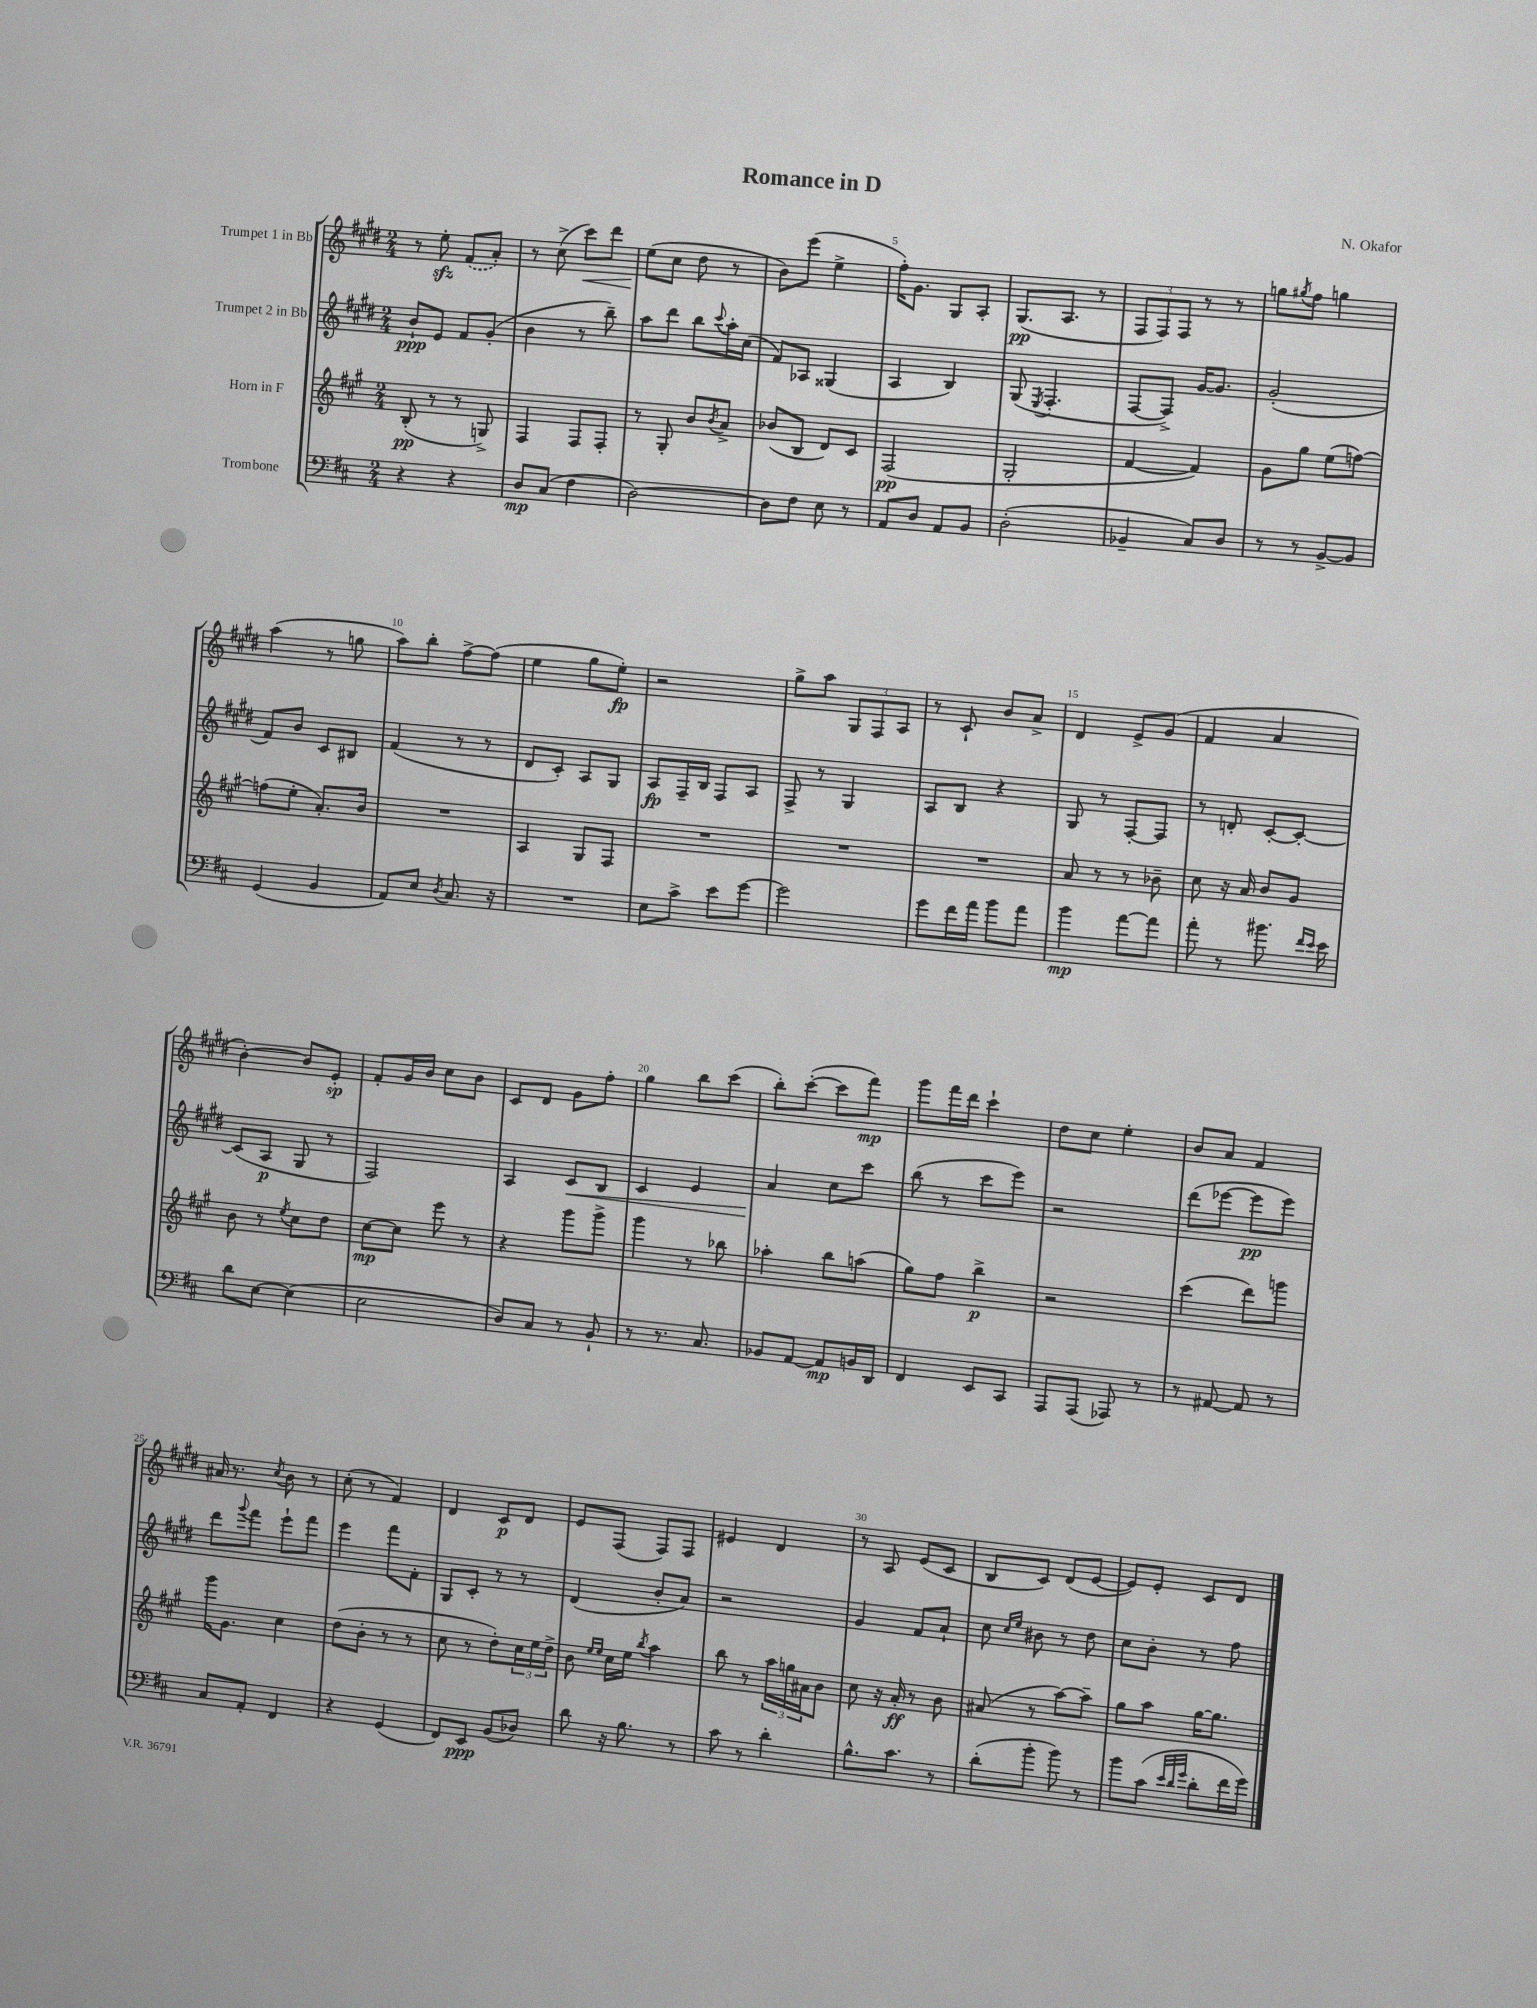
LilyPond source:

\header { title = "Romance in D" composer = "N. Okafor" }
<<
\new StaffGroup <<
\new Staff = "s0" \with { instrumentName = "Trumpet 1 in Bb" } {
    \clef treble \key e \major \numericTimeSignature \time 2/4
    r8 e''8-.\sfz \once \slurDashed fis'8( a'8-.) |
    r8 cis''8->( cis'''8\<) dis'''8 |
    e''8\!( cis''8 dis''8 r8 |
    b'8) e'''8( e''4-> |
    fis''16-.) gis'8. gis8 a8-. |
    gis8.\pp( a8. r8 |
    \tuplet 3/2 { fis8 fis8) fis8 } r8 r8 |
    g''8 \acciaccatura { gis''8 } fis''8 g''4 |
    a''4( r8 g''8 |
    a''8) b''8-. fis''8~-> fis''8( |
    e''4 gis''8 e''8-.\fp) |
    r2 |
    gis''8-> a''8 \tuplet 3/2 { gis8 fis8 a8 } |
    r8 cis'8-! b'8 a'8-> |
    dis'4 e'8-> gis'8( |
    fis'4 a'4 |
    b'4~-.) b'8 e'8-.\sp |
    fis'8-. gis'16 b'16 cis''8 b'8 |
    cis'8 dis'8 gis'8 fis''8-. |
    gis''4 b''8 cis'''8( |
    b''8-.) cis'''8~-.( cis'''8 fis'''8\mp) |
    gis'''8 fis'''16 dis'''16 cis'''4-! |
    dis''8 cis''8 e''4-. |
    b'8 a'8 fis'4 |
    ais'16 r8. \acciaccatura { cis''8 } b'8 r8 |
    cis''8-.( r8 fis'4) |
    dis'4 cis'8\p dis'8 |
    e'8 fis8( fis8) fis8 |
    eis'4 dis'4 |
    r8 a8 e'8( cis'8 |
    b8 cis'8) dis'8( e'8~ |
    e'8) e'8-. cis'8 dis'8 \bar "|." |
}
\new Staff = "s1" \with { instrumentName = "Trumpet 2 in Bb" } {
    \clef treble \key e \major \numericTimeSignature \time 2/4
    b'8-!\ppp e'8 fis'8 gis'8-.( |
    b'4 r8 b''8--) |
    a''8 dis'''8 b''8 \appoggiatura { cis'''8 } a''16-. cis''16( |
    fis'8) aes8 gisis4( |
    a4 b4) |
    gis8( \acciaccatura { e8 } fis4.-. |
    fis8~ fis8->) gis'16~ gis'8. |
    gis'2-.( |
    fis'8) b'8 cis'8 bis8 |
    fis'4( r8 r8 |
    dis'8 cis'8-.) a8 gis8 |
    a8\fp fis16-- b16 fis8 a8 |
    fis8-> r8 gis4 |
    a8 b8 r4 |
    gis8 r8 fis8~-. fis8 |
    r8 d'8-. cis'8~-. cis'8~-. |
    cis'8( a8\p gis8 r8 |
    fis2) |
    a4 cis'8\< b8 |
    cis'4 e'4 |
    a'4\! cis''8 cis'''8 |
    b''8( r8 cis'''8 e'''8) |
    r2 |
    dis'''8( ees'''8~ ees'''8\pp ees'''8) |
    dis'''8 \appoggiatura { gis'''8 } fis'''8 e'''8-! fis'''8 |
    e'''4 fis'''8 fis'8-. |
    gis8 cis'8-. r8 r8 |
    dis'4( b'8-. a'8) |
    r2 |
    gis'4 fis'8 a'8-! |
    cis''8 \grace { cis''16 e''16 } bis'8 r8 dis''8 |
    cis''8 b'8-. r8 fis''8 \bar "|." |
}
\new Staff = "s2" \with { instrumentName = "Horn in F" } {
    \clef treble \key a \major \numericTimeSignature \time 2/4
    b8-.\pp( r8 r8 g8->) |
    fis4 fis8 fis8-. |
    r8 gis8-. b'8 \acciaccatura { b'8 } a'8-> |
    bes'8( b8 d'8) cis'8 |
    fis2\pp( |
    gis2-. |
    fis'4~ fis'4) |
    gis'8 gis''8 e''8( f''8~) |
    f''8( e''8-. a'8.-.) b'16 |
    R2 |
    a4 gis8 fis8 |
    R2 |
    R2 |
    R2 |
    a'8 r8 r8 bes'8-- |
    cis''8 r16 a'16 b'8 gis'8 |
    b'8 r8 \acciaccatura { e''8 } cis''8 d''8 |
    cis''8~\mp cis''8 e'''8 r8 |
    r4 gis'''8 gis'''8-> |
    gis'''4 r8 bes''8 |
    aes''4-. b''8 a''8( |
    gis''8) fis''8 b''4->\p |
    r2 |
    cis'''4( d'''8) g'''8 |
    gis'''16 gis'8. cis''4 |
    d''8( b'8-. r8 r8 |
    cis''8 r8 d''8-.) \tuplet 3/2 { cis''16 e''16 d''16-> } |
    b'8 \grace { e''16 e''16 } cis''16 e''16 \acciaccatura { b''8 } a''4 |
    b''8 r8 \tuplet 3/2 { a''16 g''16 ais'16 } b'8 |
    cis''8 r16 a'16-.\ff r8 b'8 |
    ais'8( r8 a''8~) a''8-- |
    gis''8 a''8 gis''16~ gis''8. \bar "|." |
}
\new Staff = "s3" \with { instrumentName = "Trombone" } {
    \clef bass \key d \major \numericTimeSignature \time 2/4
    r4 r4 |
    d8\mp cis8( fis4 |
    d2~) |
    d8 fis8 e8 r8 |
    a,8 d8 a,8 b,8 |
    d2-.( |
    bes,4-- cis8) d8 |
    r8 r8 b,8~-> b,8 |
    g,4( b,4 |
    a,8) e8 \acciaccatura { d8 } cis8. r16 |
    R2 |
    e8 cis'8-> e'8 g'8~ |
    g'2 |
    g'8 fis'16 a'16 b'8 a'8 |
    b'4\mp a'8~ a'8 |
    a'8-. r8 bis'8. \grace { fis'16 e'16 } e'16 |
    d'8 e8~ e4( |
    e2 |
    d8) cis8 r8 b,8-! |
    r8 r8. cis8. |
    bes,8 a,8~ a,8\mp b,16 d,16 |
    fis,4 e,8 cis,8 |
    a,,8 a,,8( aes,,8) r8 |
    r8 ais,8~ ais,8 r8 |
    cis8 a,8-. fis,4 |
    r4 g,4( |
    fis,8) e,8\ppp b,8( des8) |
    d'8 r16 b8. r8 |
    cis'8 r8 d'4-. |
    b8.-^ cis'8. r8 |
    d'8-.( b'8-. b'8) r8 |
    b'8 cis'8( \grace { e'32 d'32 g'32 } d'8-. fis'16 g'16) \bar "|." |
}
>>
>>
\layout { \context { \Score \override BarNumber.break-visibility = ##(#f #t #t) barNumberVisibility = #(every-nth-bar-number-visible 5) } }
